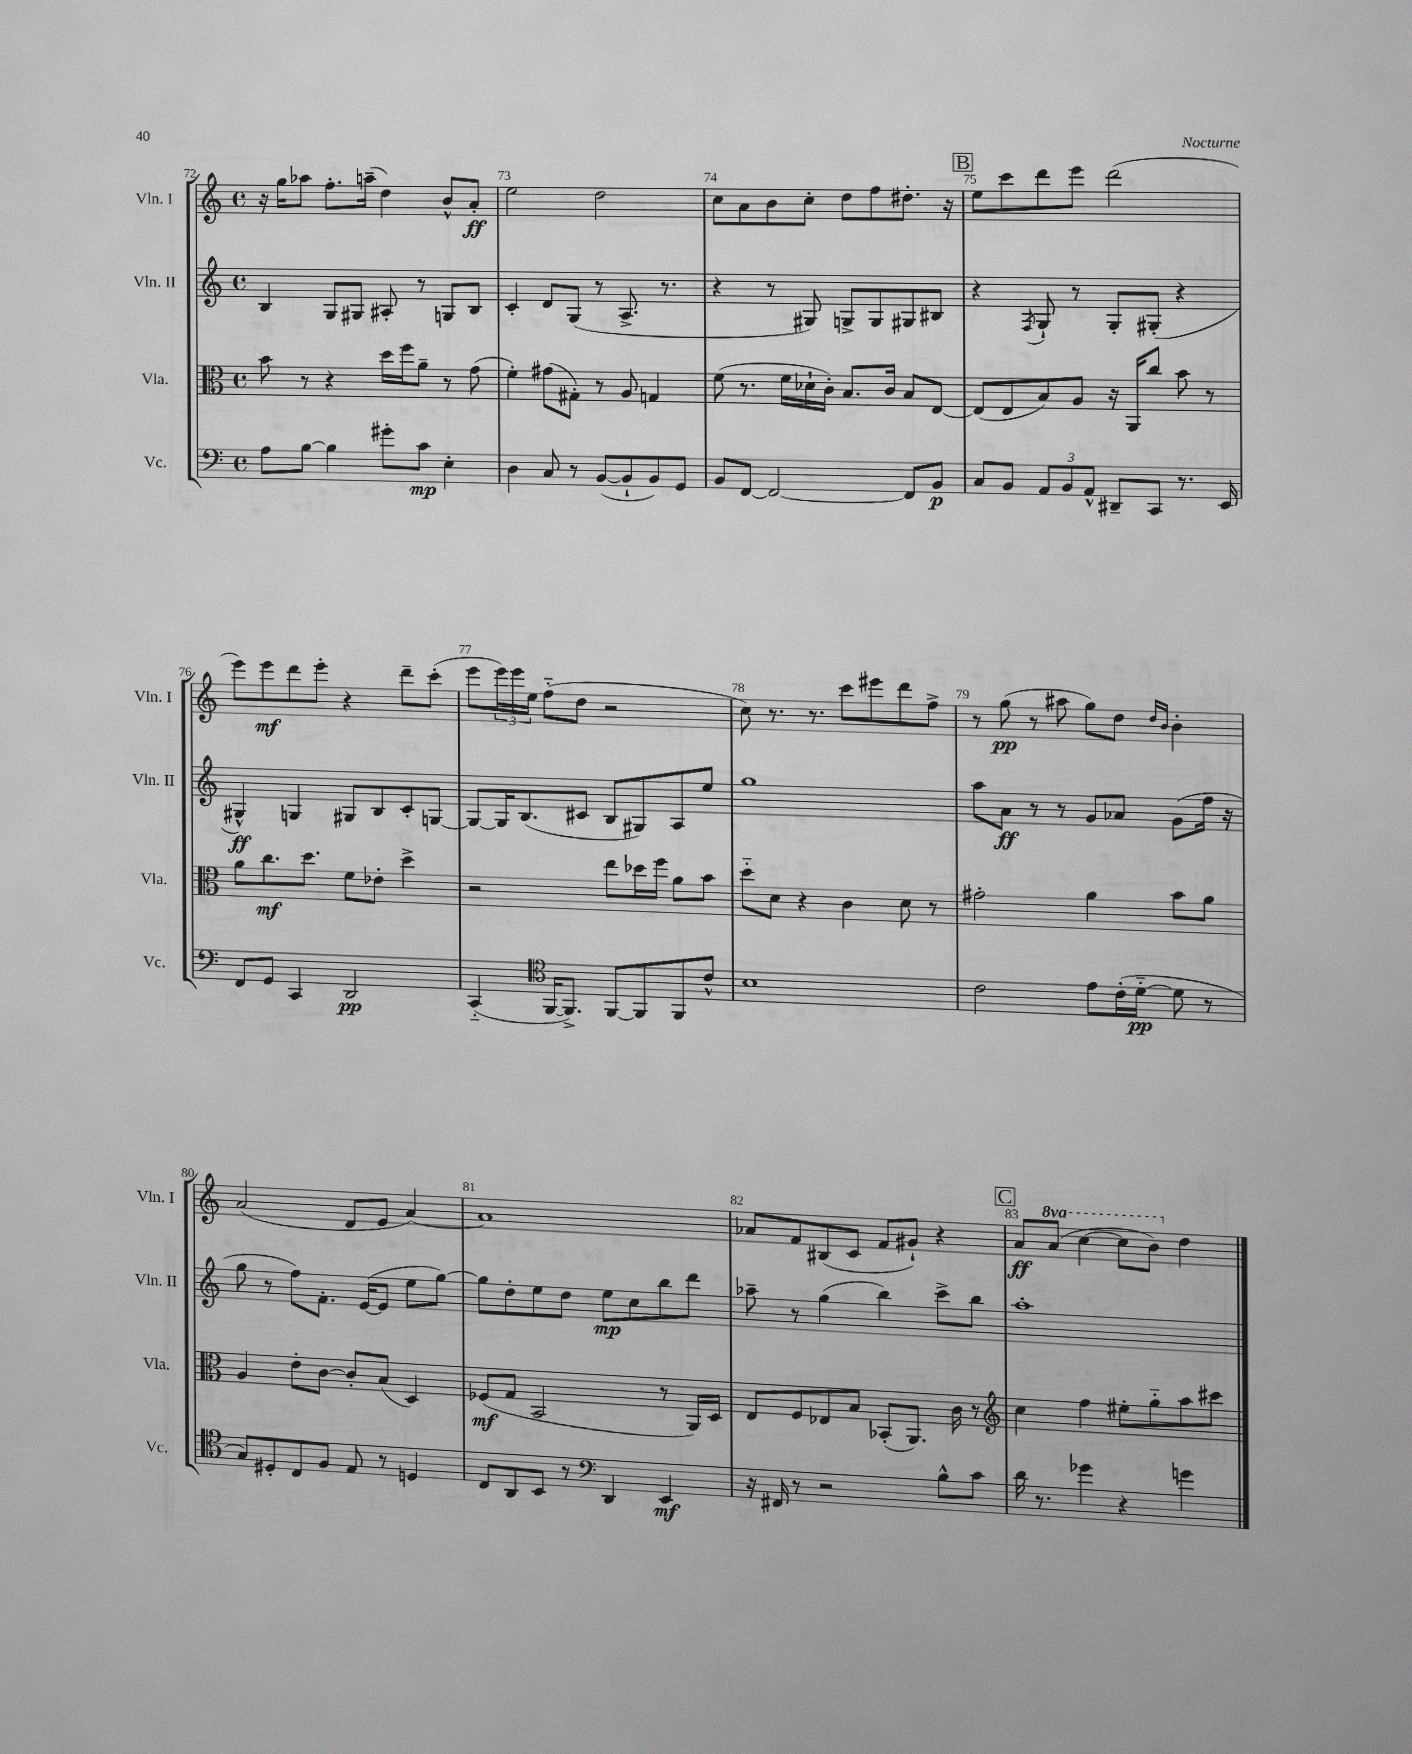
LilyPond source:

<<
\new StaffGroup <<
\new Staff = "s0" \with { instrumentName = "Vln. I" shortInstrumentName = "Vln. I" } {
    \clef treble \key c \major \defaultTimeSignature \time 4/4 \set Staff.ottavationMarkups = #ottavation-simple-ordinals
    r16 g''16 aes''8 f''8.-. a''16--( d''4) b'8-^ a'8-.\ff |
    e''2 d''2 |
    c''8 a'8 b'8 c''8-. d''8 f''8 dis''8.-. r16 |
    \mark \markup { \box "B" } e''8 c'''8 d'''8 e'''8 d'''2( |
    e'''8) e'''8\mf d'''8 e'''8-. r4 d'''8-- c'''8-.( |
    e'''8 \tuplet 3/2 { e'''16) e'''16 e''16 } f''8-_( d''8 r2 |
    c''8) r8. r8. c'''8 eis'''8 d'''8 f''8-> |
    r8 g''8\pp( r8 ais''8 g''8) d''8 \grace { d''16 b'16 } b'4-. |
    a'2( d'8 e'8 a'4~) |
    a'1 |
    aes'8 f'8 bis8( c'8 f'8 gis'8-!) r4 |
    \mark \markup { \box "C" } a'8\ff \ottava #1 a''8( c'''4~ c'''8 b''8) \ottava #0 d''4 \bar "|." |
}
\new Staff = "s1" \with { instrumentName = "Vln. II" shortInstrumentName = "Vln. II" } {
    \clef treble \key c \major \defaultTimeSignature \time 4/4
    b4 g8 gis8 ais8-. r8 g8 b8 |
    c'4-. d'8 g8( r8 a8.-> r8. |
    r4 r8 gis8) g8-> g8 gis8 bis8 |
    \mark \markup { \box "B" } r4 \acciaccatura { f8 } g8-! r8 g8-. gis8-.( r4 |
    gis4-^\ff) g4 gis8 b8 c'8-. g8~ |
    g8~ g16 b8.( cis'8 b8 gis8) a8 e''8 |
    g''1 |
    a''8 a'8\ff r8 r8 g'8 aes'8 g'8( f''16 r16 |
    g''8 r8 f''8) f'8.-. e'16~( e'8 e''8 g''8~) |
    g''8 d''8-. e''8 d''8 e''8\mp c''8 b''8 d'''8 |
    aes''8-- r8 g''4( b''4) c'''8-> b''8 |
    \mark \markup { \box "C" } a''1-. \bar "|." |
}
\new Staff = "s2" \with { instrumentName = "Vla." shortInstrumentName = "Vla." } {
    \clef alto \key c \major \defaultTimeSignature \time 4/4
    b'8 r8 r4 d''16 f''16 a'8-- r8 g'8( |
    f'4-.) gis'8( gis8-.) r8 a8 g4 |
    f'8( r8. f'16 des'16-! c'16-.) b8. c'16 b8 e8~ |
    \mark \markup { \box "B" } e8( e8 b8) a8 r16 a,16 c''8 b'8 r8 |
    a'8 c''8.\mf d''8. f'8 ees'8-. d''4-> |
    r2 e''8 des''16 f''16 a'8 b'8 |
    d''8-_ d'8 r4 c'4 d'8 r8 |
    gis'2-. a'4 b'8 a'8 |
    a4 e'8-. c'8~ c'8-. b8( d4) |
    fes8\mf( g8 b,2 r8 a,16) d16 |
    e8 f8 ees8 b8 bes,8-.( a,8.) c'16 r8 |
    \mark \markup { \box "C" } \clef treble c''4 f''4 eis''8-. g''8-_ a''8 cis'''8 \bar "|." |
}
\new Staff = "s3" \with { instrumentName = "Vc." shortInstrumentName = "Vc." } {
    \clef bass \key c \major \defaultTimeSignature \time 4/4
    a8 b8~ b4 gis'8-. c'8\mp e4-. |
    d4 c8 r8 b,8~( b,8-! b,8) g,8 |
    b,8 f,8~ f,2~ f,8 b,8\p |
    \mark \markup { \box "B" } c8 b,8 \tuplet 3/2 { a,8 b,8 a,8-^ } dis,8-- c,8 r8. e,16 |
    f,8 g,8 c,4 d,2\pp |
    c,4-_( \clef tenor f,16~ f,8.->) f,8~ f,8 f,8 c'8-^ |
    b1 |
    c'2 e'8 c'16-.( d'16~-_\pp d'8 r8 |
    g8) dis8-. c8 f8 e8 r8 d4 |
    c8 a,8 b,8 r8 \clef bass d,4 e,4\mf |
    r16 fis,16 r8 r2 b8-^ c'8 |
    \mark \markup { \box "C" } d'16 r8. ges'4 r4 g'4 \bar "|." |
}
>>
>>
\layout { \context { \Score currentBarNumber = #72 \override BarNumber.break-visibility = ##(#f #t #t) barNumberVisibility = #all-bar-numbers-visible } }
